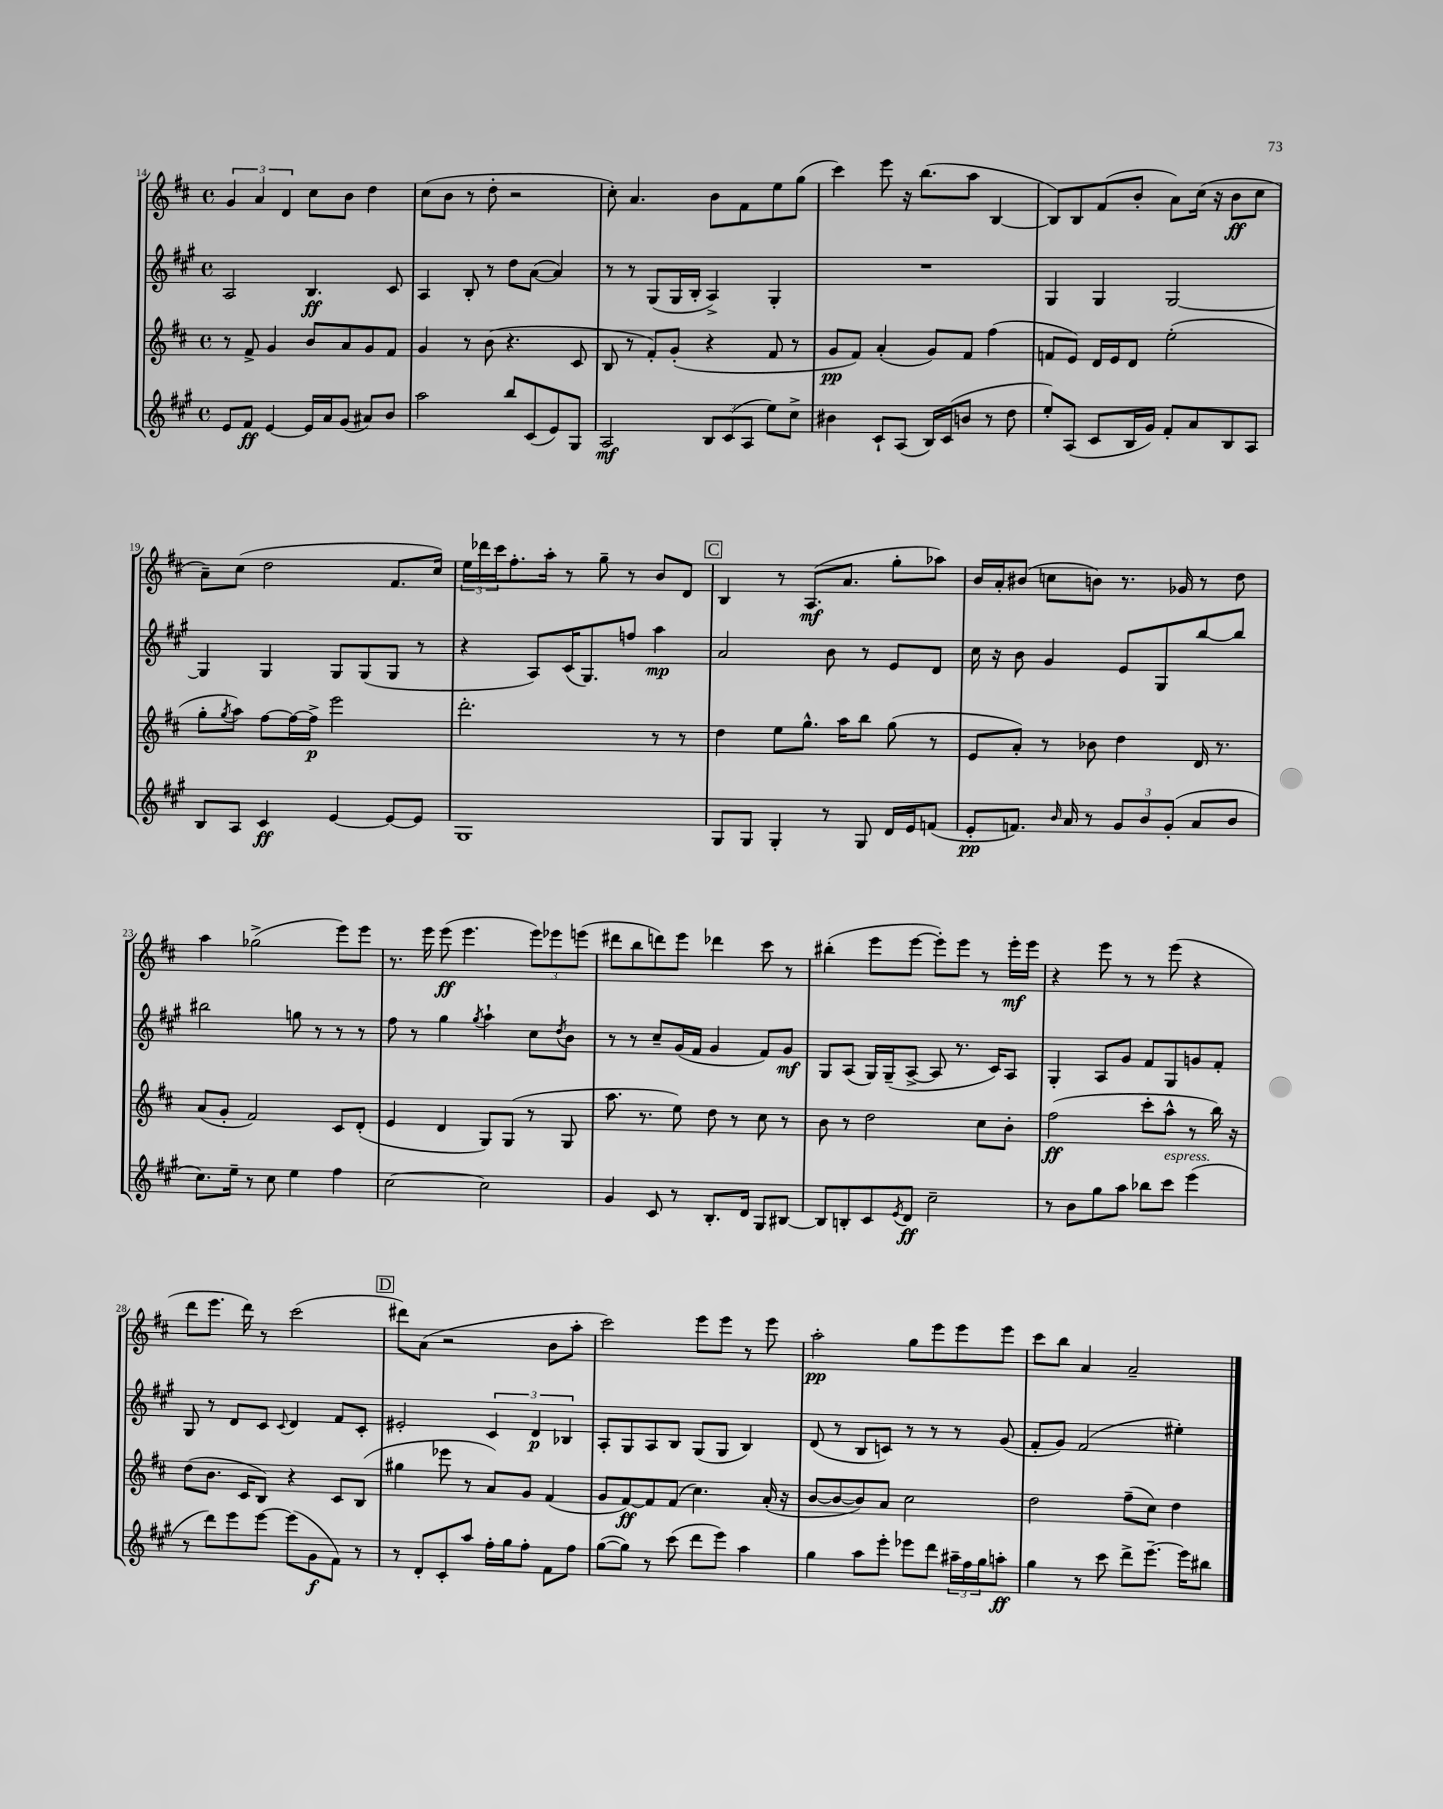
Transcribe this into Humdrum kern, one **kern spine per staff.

**kern	**kern	**kern	**kern
*staff4	*staff3	*staff2	*staff1
*clefG2	*clefG2	*clefG2	*clefG2
*k[f#c#g#]	*k[f#c#]	*k[f#c#g#]	*k[f#c#]
*M4/4	*M4/4	*M4/4	*M4/4
*met(c)	*met(c)	*met(c)	*met(c)
8e/L	8r	2A/	6g/
8f#/J	8f#^/	.	.
.	.	.	6a/
[4e/	4g/	.	.
.	.	.	6d/
16e/]LL	8b/L	4.B/	8cc#\L
16a/J	.	.	.
(8g#/J	8a/	.	8b\J
8a#/L)	8g/	.	4dd\
8b/J	8f#/J	8c#/	.
=	=	=	=
2aa\	4g/	4A/	(8cc#\L
.	.	.	8b\J
.	8r	8B'/	8r
.	(8b\	8r	8dd'\
8bb/L	4.r	8dd\L	2r
(8c#/	.	([8a\J	.
8e/)	.	4a/])	.
8G#/J	8c#/	.	.
=	=	=	=
2A/	8B/	8r	8cc#'\)
.	8r	8r	4.a/
.	8f#'/L)	(8G#/L	.
.	(8g'/J	16G#/L	.
.	.	16B'/JJ	.
12B/L	4r	4A^/)	8b\L
(12c#/	.	.	.
.	.	.	8f#\
12A/J	.	.	.
8ee\L)	8f#/	4G#'/	8ee\
8cc#^\J	8r	.	(8gg\J
=	=	=	=
4b#\	8g/L	1r	4ccc#\)
.	8f#/J)	.	.
8c#`/L	(4a'/	.	8eee\
(8A/J	.	.	16r
.	.	.	(8.bb\L
16B/LL)	8g/L)	.	.
(16c#/J	.	.	.
8b/J	8f#/J	.	8aa\J
8r	(4ff#\	.	[4B/
8dd\	.	.	.
=	=	=	=
8ee'/L)	8f/L	4G#/	8B/]L)
(8A/J	8e/J)	.	8B/
8c#/L	16d/LL	4G#/	(8f#/
.	16e/J	.	.
16B/L	8d/J	.	8b'/J
16g#/JJ)	.	.	.
8f#'/L	(2ee'\	[2G#/	8a\L)
8a/	.	.	(16cc#\Jk
.	.	.	16r
8B/	.	.	8b\L
8A/J	.	.	8cc#\J
=	=	=	=
8B/L	8gg'\L	4G#/]	8a~\L)
.	8qgg/	.	.
8A/J	8aa\J)	.	(8cc#\J
4c#/	[8ff#\L	4G#/	2dd\
.	16ff#\_L	.	.
.	16ff#^\]JJ	.	.
[4e/	2eee\	8G#/L	.
.	.	(8G#/	.
8e/_L	.	8G#/J	8.f#/L
8e/]J	.	8r	.
.	.	.	16cc#/Jk)
=	=	=	=
1G#	2.ddd'\	4r	24ee\LL
.	.	.	24ddd-\
.	.	.	24ccc#\J
.	.	.	8.ff#'\
.	.	8A/L)	.
.	.	.	16aa'\Jk
.	.	(16c#/K	8r
.	.	8.G#/)	.
.	.	.	8gg~\
.	.	8ff/J	8r
.	8r	4aa\	8b/L
.	8r	.	8d/J
=	=	=	=
8G#/L	4dd\	2a/	4B/
8G#/J	.	.	.
4G#'/	8ee\L	.	8r
.	8.gg^^\J	.	(8.A/L
8r	.	8b\	.
.	16aa\LK	.	8.a/J
8G#/	8bb\J	8r	.
16d/LL	(8gg\	8e/L	8gg'\L
16e/J	.	.	.
(8f/J	8r	8d/J	8aa-\J)
=	=	=	=
8e'/L	8e/L	16cc#\	16b/LL
.	.	16r	16a'/J
8.f/J)	8a'/J)	8b\	(8b#/J
.	8r	4g#/	8cc\L
16qqb/	.	.	.
16a/	.	.	.
8r	8b-\	.	8b\J)
12g#/L	4dd\	8e/L	8.r
12b/	.	.	.
.	.	8G#/	.
(12g#'/J	.	.	.
.	.	.	16g-/
8a/L	16d/	[8bb/	8r
.	8.r	.	.
8b/J	.	8bb/]J	8dd\
=	=	=	=
8.cc#\L)	(8a/L	2bb#\	4aa\
.	8g'/J	.	.
16ee~\Jk	.	.	.
8r	2f#/)	.	(2gg-^\
8cc#\	.	.	.
4ee\	.	8gg\	.
.	.	8r	.
4ff#\	8c#/L	8r	8eee\L)
.	(8d'/J	8r	8eee\J
=	=	=	=
[2cc#\	4e/	8ff#\	8.r
.	.	8r	.
.	.	.	16eee\
.	4d/	4gg#\	(8eee\
.	.	.	4.eee\
.	.	8qgg#/	.
2cc#\]	8G/L)	4aa`\	.
.	(8G/J	.	.
.	8r	8cc#\L	12eee\L)
.	.	.	12eee-\
.	.	8qdd/	.
.	8G/	8b\J	.
.	.	.	(12eee\J
=	=	=	=
4g#/	8.aa\	8r	8ddd#\L
.	.	8r	8bb\
.	8.r	.	.
8c#/	.	8cc#~/L	8ddd\)
8r	8ee\)	(16g#/L	8eee\J
.	.	16f#/JJ	.
8.B'/L	8dd\	4g#/	4ddd-\
.	8r	.	.
16d/Jk	.	.	.
8G#/L	8cc#\	8f#/L)	8ccc#\
[8B#/J	8r	8g#/J	8r
=	=	=	=
8B#/]L	8b\	8G#/L	(4bb#'\
8B'/	8r	(8A/J	.
8c#/	2dd\	16G#/LL)	8eee\L
.	.	(16G#~/J	.
8qe/	.	.	.
8d/J	.	[8A^/J	[8eee\J
2cc#~\	.	8A/]	8eee'\]L)
.	.	8.r	8eee\J
.	8cc#\L	.	8r
.	.	16c#/LK)	.
.	8b'\J	8A/J	16eee'\LL
.	.	.	16eee\JJ
=	=	=	=
8r	(2ff#\	4G#'/	4r
8b\L	.	.	.
8gg#\	.	8A/L	8eee\
8aa\J	.	8g#/J	8r
8bb-\L	8ccc#'\L	8f#/L	8r
8ccc#\J	8aa^^\J	8G#/	(8eee\
(4eee\	8r	8g/	4r
.	16bb\)	8f#'/J	.
.	16r	.	.
=	=	=	=
8r	(8dd\L	8G#/	8ddd\L
8ddd\L)	8.b\J	8r	8.eee\J
8eee\	.	8d/L	.
.	16c#/LK	.	16ddd\)
[8eee\J	8B/J)	8c#/J	8r
.	.	8qqc#/	.
(8eee\]L	4r	4d/	(2ccc#\
8g#\	.	.	.
8f#\J)	8c#/L	8f#/L	.
8r	(8B/J	8c#'/J	.
=	=	=	=
8r	4gg#\	2e#'/	8ddd#\L)
8d'/L	.	.	(8a\J
8c#'/	8eee-\	.	2r
8aa/J	8r	.	.
16ff#'\LL	8a/L)	6c#/	.
16gg#\J	.	.	.
8ff#'\J	8g/J	.	.
.	.	6d/	.
8f#\L	(4f#/	.	8b\L
.	.	6B-/	.
8ff#\J	.	.	8aa'\J
=	=	=	=
([8gg#\L	8g/L	8A'/L	2ccc#\)
8gg#\]J)	[8f#/)	8G#/	.
8r	8f#/]	8A/	.
(8ccc#\	(8f#/J	8B/J	.
8ddd\L	4.cc#\)	(8G#/L	8eee\L
8eee\J)	.	8G#/J	8eee\J
4aa\	.	4B/)	8r
.	(16a'/	.	8eee\
.	16r	.	.
=	=	=	=
4gg#\	[8b/L	(8d/	2aa'\
.	8b/_	8r	.
8aa\L	8b/])	8B/L	.
8eee'\J	8a/J	8c/J)	.
8eee-\L	2cc#\	8r	8gg\L
8ddd\J	.	8r	8eee\
24aa#~\LL	.	8r	8eee\
24ff#\	.	.	.
24gg#\J	.	.	.
8aa'\J	.	(8g#/	8eee\J
=	=	=	=
4gg#\	2dd\	8f#'/L	8ccc#\L
.	.	8g#/J)	8bb\J
8r	.	(2f#/	4a/
8ccc#\	.	.	.
8ddd^\L	(8ff#~\L	.	2a~/
[8.eee~\J	8cc#\J)	.	.
.	4dd\	4ee#'\)	.
16eee\]LK	.	.	.
8bb#\J	.	.	.
==	==	==	==
*-	*-	*-	*-
